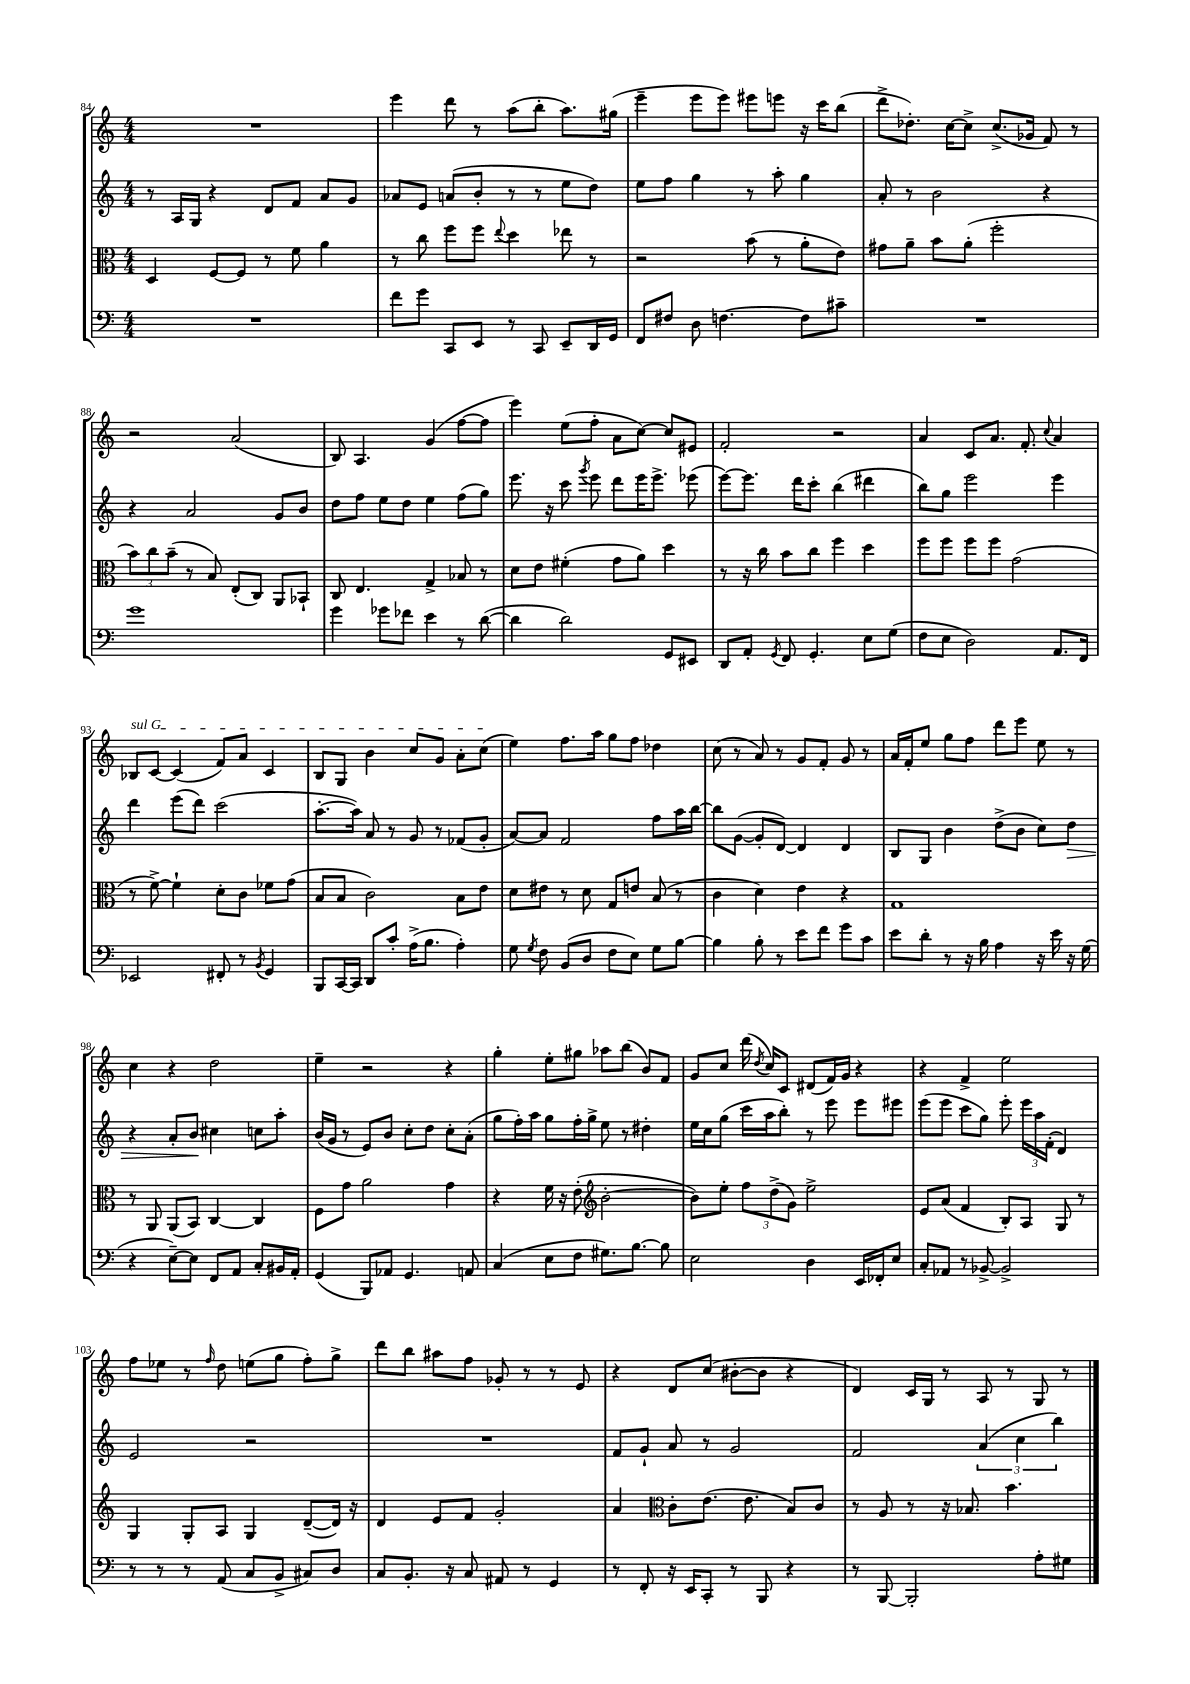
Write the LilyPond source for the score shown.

<<
\new StaffGroup <<
\new Staff = "s0" {
    \clef treble \key c \major \numericTimeSignature \time 4/4
    \autoBeamOff R1 |
    e'''4 d'''8 r8 a''8[( b''8]-. a''8.[) gis''16]( |
    e'''4-- e'''8[ e'''8]) eis'''8[ e'''8] r16 c'''16[ b''8]( |
    d'''8[-> des''8.]-.) c''16[~ c''8]-> c''8.[->( ges'16] f'8) r8 |
    r2 a'2( |
    b8) a4. g'4( f''8[~ f''8] |
    e'''4) e''8[( f''8]-. a'8[ c''8]~) c''8[ eis'8] |
    f'2-. r2 |
    a'4 c'8[ a'8.] f'8.-. \appoggiatura { c''8 } a'4 |
    \once \override TextSpanner.bound-details.left.text = \markup { \italic "sul G" } bes8[\startTextSpan c'8]~ c'4( f'8[) a'8] c'4 |
    b8[ g8] b'4 c''8[ g'8] a'8[-. c''8]\stopTextSpan( |
    e''4) f''8.[ a''16] g''8[ f''8] des''4 |
    c''8( r8 a'8) r8 g'8[ f'8]-. g'8 r8 |
    a'16[ f'16-. e''8] g''8[ f''8] d'''8[ e'''8] e''8 r8 |
    c''4 r4 d''2 |
    e''4-- r2 r4 |
    g''4-. e''8[-. gis''8] aes''8[ b''8]( b'8[) f'8] |
    g'8[ c''8] d'''16( \acciaccatura { d''8 } c''16[) c'8] dis'8[( f'16) g'16] r4 |
    r4 f'4-> e''2 |
    f''8[ ees''8] r8 \grace { f''16 } d''8 e''8[( g''8] f''8[-.) g''8]-> |
    d'''8[ b''8] ais''8[ f''8] ges'8-. r8 r8 e'8 |
    r4 d'8[ c''8]( bis'8[~-. bis'8] r4 |
    d'4) c'16[ g16] r8 a8 r8 g8 r8 \bar "|." |
}
\new Staff = "s1" {
    \clef treble \key c \major \numericTimeSignature \time 4/4
    \autoBeamOff r8 a16[ g16] r4 d'8[ f'8] a'8[ g'8] |
    aes'8[ e'8] a'8[( b'8]-. r8 r8 e''8[ d''8]) |
    e''8[ f''8] g''4 r8 a''8-. g''4 |
    a'8-. r8 b'2 r4 |
    r4 a'2 g'8[ b'8] |
    d''8[ f''8] e''8[ d''8] e''4 f''8[( g''8]) |
    e'''8. r16 c'''8 \acciaccatura { g'''8 } e'''8 d'''8[ e'''16 e'''8.]-> ees'''8( |
    e'''8[~) e'''8.] d'''16[ c'''8]-. b''4( dis'''4 |
    b''8[) g''8] e'''2 e'''4 |
    d'''4 e'''8[( d'''8]) c'''2( |
    a''8.[~-. a''16]) a'8 r8 g'8 r8 fes'8[( g'8]-. |
    a'8[~) a'8] f'2 f''8[ a''16 b''16]~ |
    b''8[ g'8]~( g'8[-. d'8]~) d'4 d'4 |
    b8[ g8] b'4 d''8[->( b'8] c''8[) d''8]\> |
    r4 a'8[-. b'8]\! cis''4 c''8[ a''8]-. |
    b'16[( g'16] r8 e'8[) b'8] c''8[-. d''8] c''8[-. a'8]-.( |
    g''8[ f''16-.) a''16] g''8[ f''16-. g''16]-> e''8 r8 dis''4-. |
    e''16[ c''16 g''8]( c'''16[ a''16 b''8]-.) r8 e'''8 e'''8[ eis'''8] |
    e'''8[( e'''8] c'''8[ g''8]) e'''8-. \tuplet 3/2 { e'''16[ a''16 f'16]-.( } d'4) |
    e'2 r2 |
    R1 |
    f'8[ g'8]-! a'8 r8 g'2 |
    f'2 \tuplet 3/2 { a'4( c''4 b''4) } \bar "|." |
}
\new Staff = "s2" {
    \clef alto \key c \major \numericTimeSignature \time 4/4
    \autoBeamOff d4 f8[~ f8] r8 f'8 a'4 |
    r8 c''8 f''8[ f''8] \appoggiatura { e''8 } d''4 ees''8 r8 |
    r2 b'8( r8 a'8[-. e'8]) |
    gis'8[ a'8]-- b'8[ a'8]-.( f''2-. |
    \tuplet 3/2 { b'8[) c''8 b'8]--( } r8 b8) e8[-.( c8]) a,8[ bes,8]-! |
    c8 e4. g4-> bes8 r8 |
    d'8[ e'8] fis'4-.( g'8[ a'8]) d''4 |
    r8 r16 c''16 b'8[ c''8] f''4 d''4 |
    f''8[ f''8] f''8[ f''8] g'2( |
    r8 f'8~->) f'4-! d'8[-. c'8] fes'8[ g'8]( |
    b8[ b8] c'2) b8[ e'8] |
    d'8[ eis'8] r8 d'8 g8[ e'8] b8( r8 |
    c'4 d'4) e'4 r4 |
    g1 |
    r8 a,8 a,8[( b,8]) c4~ c4 |
    f8[ g'8] a'2 g'4 |
    r4 f'16 r16 e'8-.( \clef treble b'2~-. |
    b'8[) e''8]-. \tuplet 3/2 { f''8[ d''8->( g'8]) } e''2-> |
    e'8[ a'8]( f'4 b8[-.) a8] g8 r8 |
    g4 g8[-. a8] g4 d'8[~--( d'16]) r16 |
    d'4 e'8[ f'8] g'2-. |
    a'4 \clef alto c'8[-. e'8.]( e'8. b8[) c'8] |
    r8 a8 r8 r16 bes8. b'4. \bar "|." |
}
\new Staff = "s3" {
    \clef bass \key c \major \numericTimeSignature \time 4/4
    \autoBeamOff R1 |
    f'8[ g'8] c,8[ e,8] r8 c,8 e,8[-- d,16 g,16] |
    f,8[ fis8] d8 f4.~ f8[ cis'8]-- |
    R1 |
    g'1 |
    g'4 ges'8[ fes'8] e'4 r8 d'8~( |
    d'4 d'2) g,8[ eis,8] |
    d,8[ a,8]-. \acciaccatura { g,8 } f,8 g,4.-. e8[ g8]( |
    f8[ e8] d2) a,8.[ f,16] |
    ees,2 fis,8-. r8 \acciaccatura { b,8 } g,4 |
    b,,8[ c,16~ c,16] d,8[ c'8]-. a16[->( b8.] a4-.) |
    g8 \acciaccatura { g8 } f8 b,8[( d8] f8[ e8]) g8[ b8]~ |
    b4 b8-. r8 e'8[ f'8] g'8[ c'8] |
    e'8[ d'8]-. r8 r16 b16 a4 r16 e'16 r16 g16( |
    r4 e8[~--) e8] f,8[ a,8] c8[-. bis,16 a,16]-. |
    g,4( b,,8[) aes,8] g,4. a,8 |
    c4( e8[ f8] gis8.[) b8.]~ b8 |
    e2 d4 e,16[ fes,16-. e8] |
    c8[-. aes,8] r8 bes,8~-> bes,2-> |
    r8 r8 r8 a,8( c8[ b,8]-> cis8[) d8] |
    c8[ b,8.]-. r16 c8 ais,8 r8 g,4 |
    r8 f,8-. r16 e,16[ c,8]-. r8 b,,8 r4 |
    r8 b,,8~ b,,2-. a8[-. gis8] \bar "|." |
}
>>
>>
\layout { \context { \Score currentBarNumber = #84 } }
